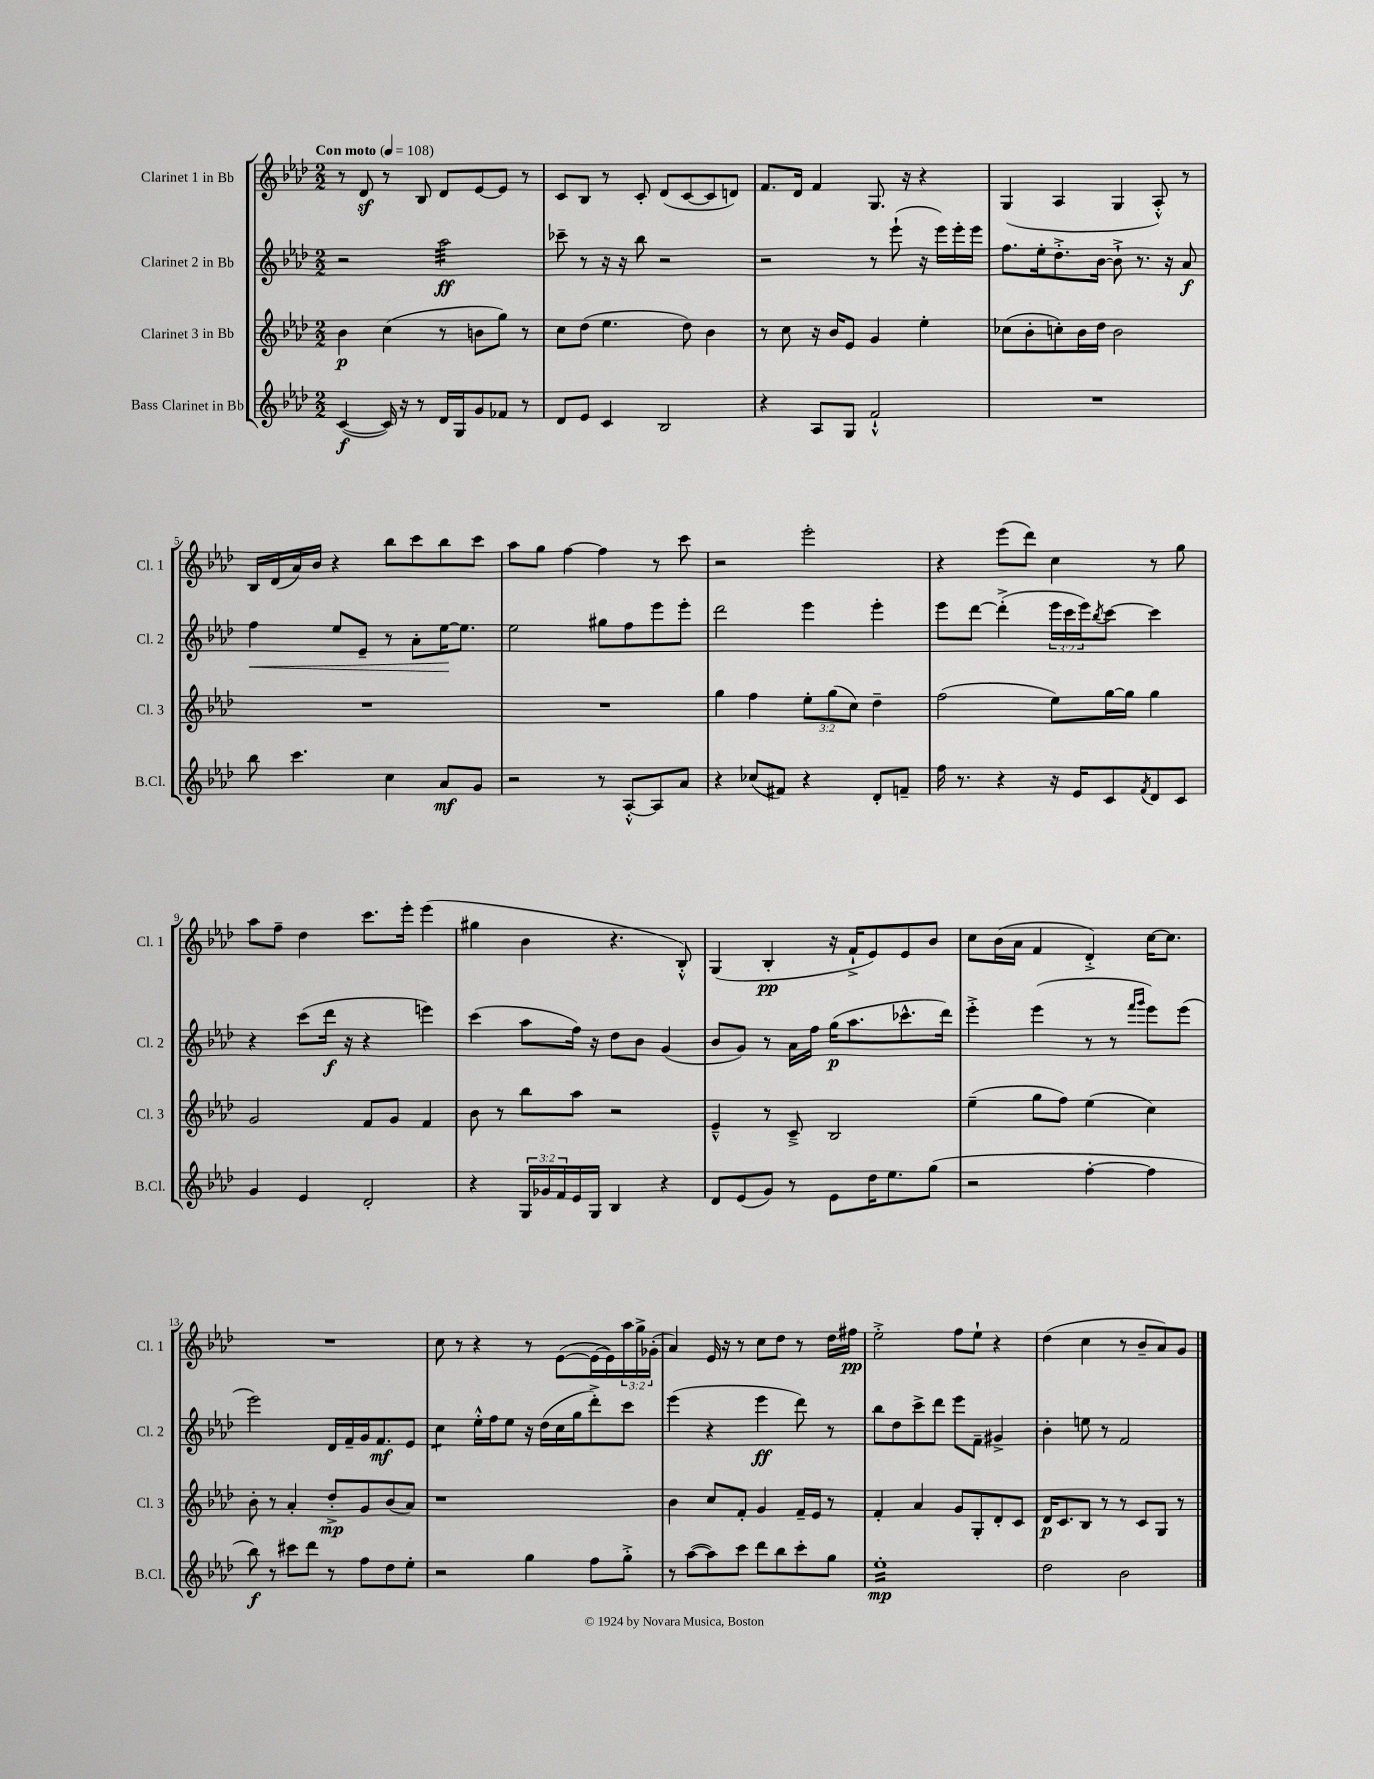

**kern	**kern	**kern	**kern
*staff4	*staff3	*staff2	*staff1
*clefG2	*clefG2	*clefG2	*clefG2
*k[b-e-a-d-]	*k[b-e-a-d-]	*k[b-e-a-d-]	*k[b-e-a-d-]
*M2/2	*M2/2	*M2/2	*M2/2
*MM108	*MM108	*MM108	*MM108
([4c	4b-	2r	8r
.	.	.	8d-
16c])	(4cc	.	8r
16r	.	.	.
8r	.	.	8B-
16d-	8r	2aa-	8d-
16G	.	.	.
8g	8b	.	[8e-
8f-	8gg)	.	8e-]
8r	8r	.	8r
=	=	=	=
8d-	8cc	8ccc-~	8c
8e-	(8dd-	8r	8B-
4c	4.ee-	16r	8r
.	.	16r	.
.	.	8bb-	8c'
2B-	.	2r	(8d-
.	8dd-)	.	[8c
.	4b-	.	8c]
.	.	.	8d)
=	=	=	=
4r	8r	2r	8.f
.	8cc	.	.
.	.	.	16d-
8A-	16r	.	4f
.	16b-	.	.
8G	8e-	.	.
2f`^^	4g	8r	8.G
.	.	(8eee-`	.
.	.	.	16r
.	4ee-'	16r	4r
.	.	16eee-)	.
.	.	16eee-'	.
.	.	16eee-	.
=	=	=	=
1r	(8cc-	8.ff	(4G
.	8b-'	.	.
.	.	16ee-'	.
.	8cc')	8.dd-'^	4A-
.	16b-	.	.
.	16dd-	[16b-	.
.	2b-	8b-`^]	4G
.	.	8.r	.
.	.	.	8A-'^^)
.	.	16r	.
.	.	8a-	8r
=	=	=	=
8bb-	1r	4ff	16B-
.	.	.	(16d-
4.ccc	.	.	16a-)
.	.	.	16b-
.	.	8ee-	4r
.	.	8e-~	.
4cc	.	8r	8bb-
.	.	8a-'	8ccc
8a-	.	[16ee-	8bb-
.	.	8.ee-]	.
8g	.	.	8ccc
=	=	=	=
2r	1r	2ee-	8aa-
.	.	.	8gg
.	.	.	[4ff
8r	.	8gg#	4ff]
[8A-'^^	.	8ff	.
8A-]	.	8eee-	8r
8a-	.	8eee-'	8ccc
=	=	=	=
4r	4gg	2ddd-	2r
(8cc-	4ff	.	.
8f#)	.	.	.
4r	12ee-'	4eee-	2eee-'
.	(12gg	.	.
.	12cc)	.	.
8d-'	4dd-~	4eee-'	.
8f~	.	.	.
=	=	=	=
16ff	(2ff	8eee-	4r
8.r	.	.	.
.	.	[8ddd-	.
4r	.	(4ddd-'^]	(8eee-
.	.	.	8ddd-)
16r	8ee-)	24eee-	4cc
.	.	24ccc	.
16e-	.	.	.
.	.	24eee-)	.
.	.	8qbb-	.
8c	[16gg	[8ccc	.
.	16gg]	.	.
8qf	.	.	.
8d-	4gg	4ccc]	8r
8c	.	.	8gg
=	=	=	=
4g	2g	4r	8aa-
.	.	.	8ff~
4e-	.	(8ccc	4dd-
.	.	16ddd-	.
.	.	16r	.
2d-'	8f	4r	8.ccc
.	8g	.	.
.	.	.	16eee-'
.	4f	4eee)	(4eee-
=	=	=	=
4r	8b-	(4ccc	4gg#
.	8r	.	.
24G	8bb-	8aa-	4b-
24g-	.	.	.
24f	.	.	.
16e-	8aa-	16ff)	.
16G	.	16r	.
4B-	2r	8dd-	4.r
.	.	8b-	.
4r	.	(4g	.
.	.	.	8B-'^^)
=	=	=	=
8d-	4e-~^^	8b-	(4G
(8e-	.	8g)	.
8g)	8r	8r	4B-'
8r	8c~^	16a-	.
.	.	16ff	.
8e-	2B-	(16gg	16r
.	.	8.aa-	16f`^
16dd-	.	.	8e-)
8.ee-	.	.	.
.	.	8.ccc-^^	8e-
(8gg	.	.	8b-
.	.	16ddd-)	.
=	=	=	=
2r	(4ee-~	4eee-'^	8cc
.	.	.	(16b-
.	.	.	16a-
.	8gg	(4eee-	4f
.	8ff)	.	.
[4ff'	(4ee-	8r	4d-'^)
.	.	8r	.
.	.	16qqfff	.
.	.	16qqggg	.
4ff]	4cc)	8eee-)	[16cc
.	.	.	8.cc]
.	.	(8eee-	.
=	=	=	=
8bb-)	8b-'	2eee-)	1r
8r	8r	.	.
8ccc#	4a-'	.	.
8ddd-	.	.	.
8r	8dd-'^	16d-	.
.	.	16f~	.
8ff	8g	16g	.
.	.	8.f	.
8dd-	(8b-	.	.
8ee-'	8a-)	8e-	.
=	=	=	=
2r	1r	4cc	8cc
.	.	.	8r
.	.	16ee-'^^	4r
.	.	16ff	.
.	.	8ee-	.
4gg	.	16r	8r
.	.	(16dd-	.
.	.	16cc	([8e-
.	.	16gg	.
8ff	.	8ddd-'^)	16e-_
.	.	.	16e-])
8gg'^	.	8ccc	24aa-
.	.	.	24gg^
.	.	.	(24g-'
=	=	=	=
8r	4b-	(4eee-	4a-)
([8aa-	.	.	.
8aa-])	8cc	4r	16e-
.	.	.	16r
8ccc	8f'	.	8r
8ddd-	4g	4eee-	8cc
8bb-	.	.	8dd-
8ccc'	16f~	8ddd-)	8r
.	16e-	.	.
8gg	8r	8r	16dd-
.	.	.	16ff#
=	=	=	=
1ee-'	4f'	8bb-	2ee-'^
.	.	8dd-	.
.	4a-	8ccc^	.
.	.	8ddd-	.
.	8g	8eee-	8ff
.	8G'	8f~	8ee-`
.	8d-'	4g#^	4r
.	8c	.	.
=	=	=	=
2dd-	16d-	4b-'	(4dd-
.	8.c	.	.
.	8B-	8ee	4cc
.	8r	8r	.
2b-	8r	2f	8r
.	8c	.	8b-~
.	8G	.	8a-)
.	8r	.	8g
==	==	==	==
*-	*-	*-	*-
